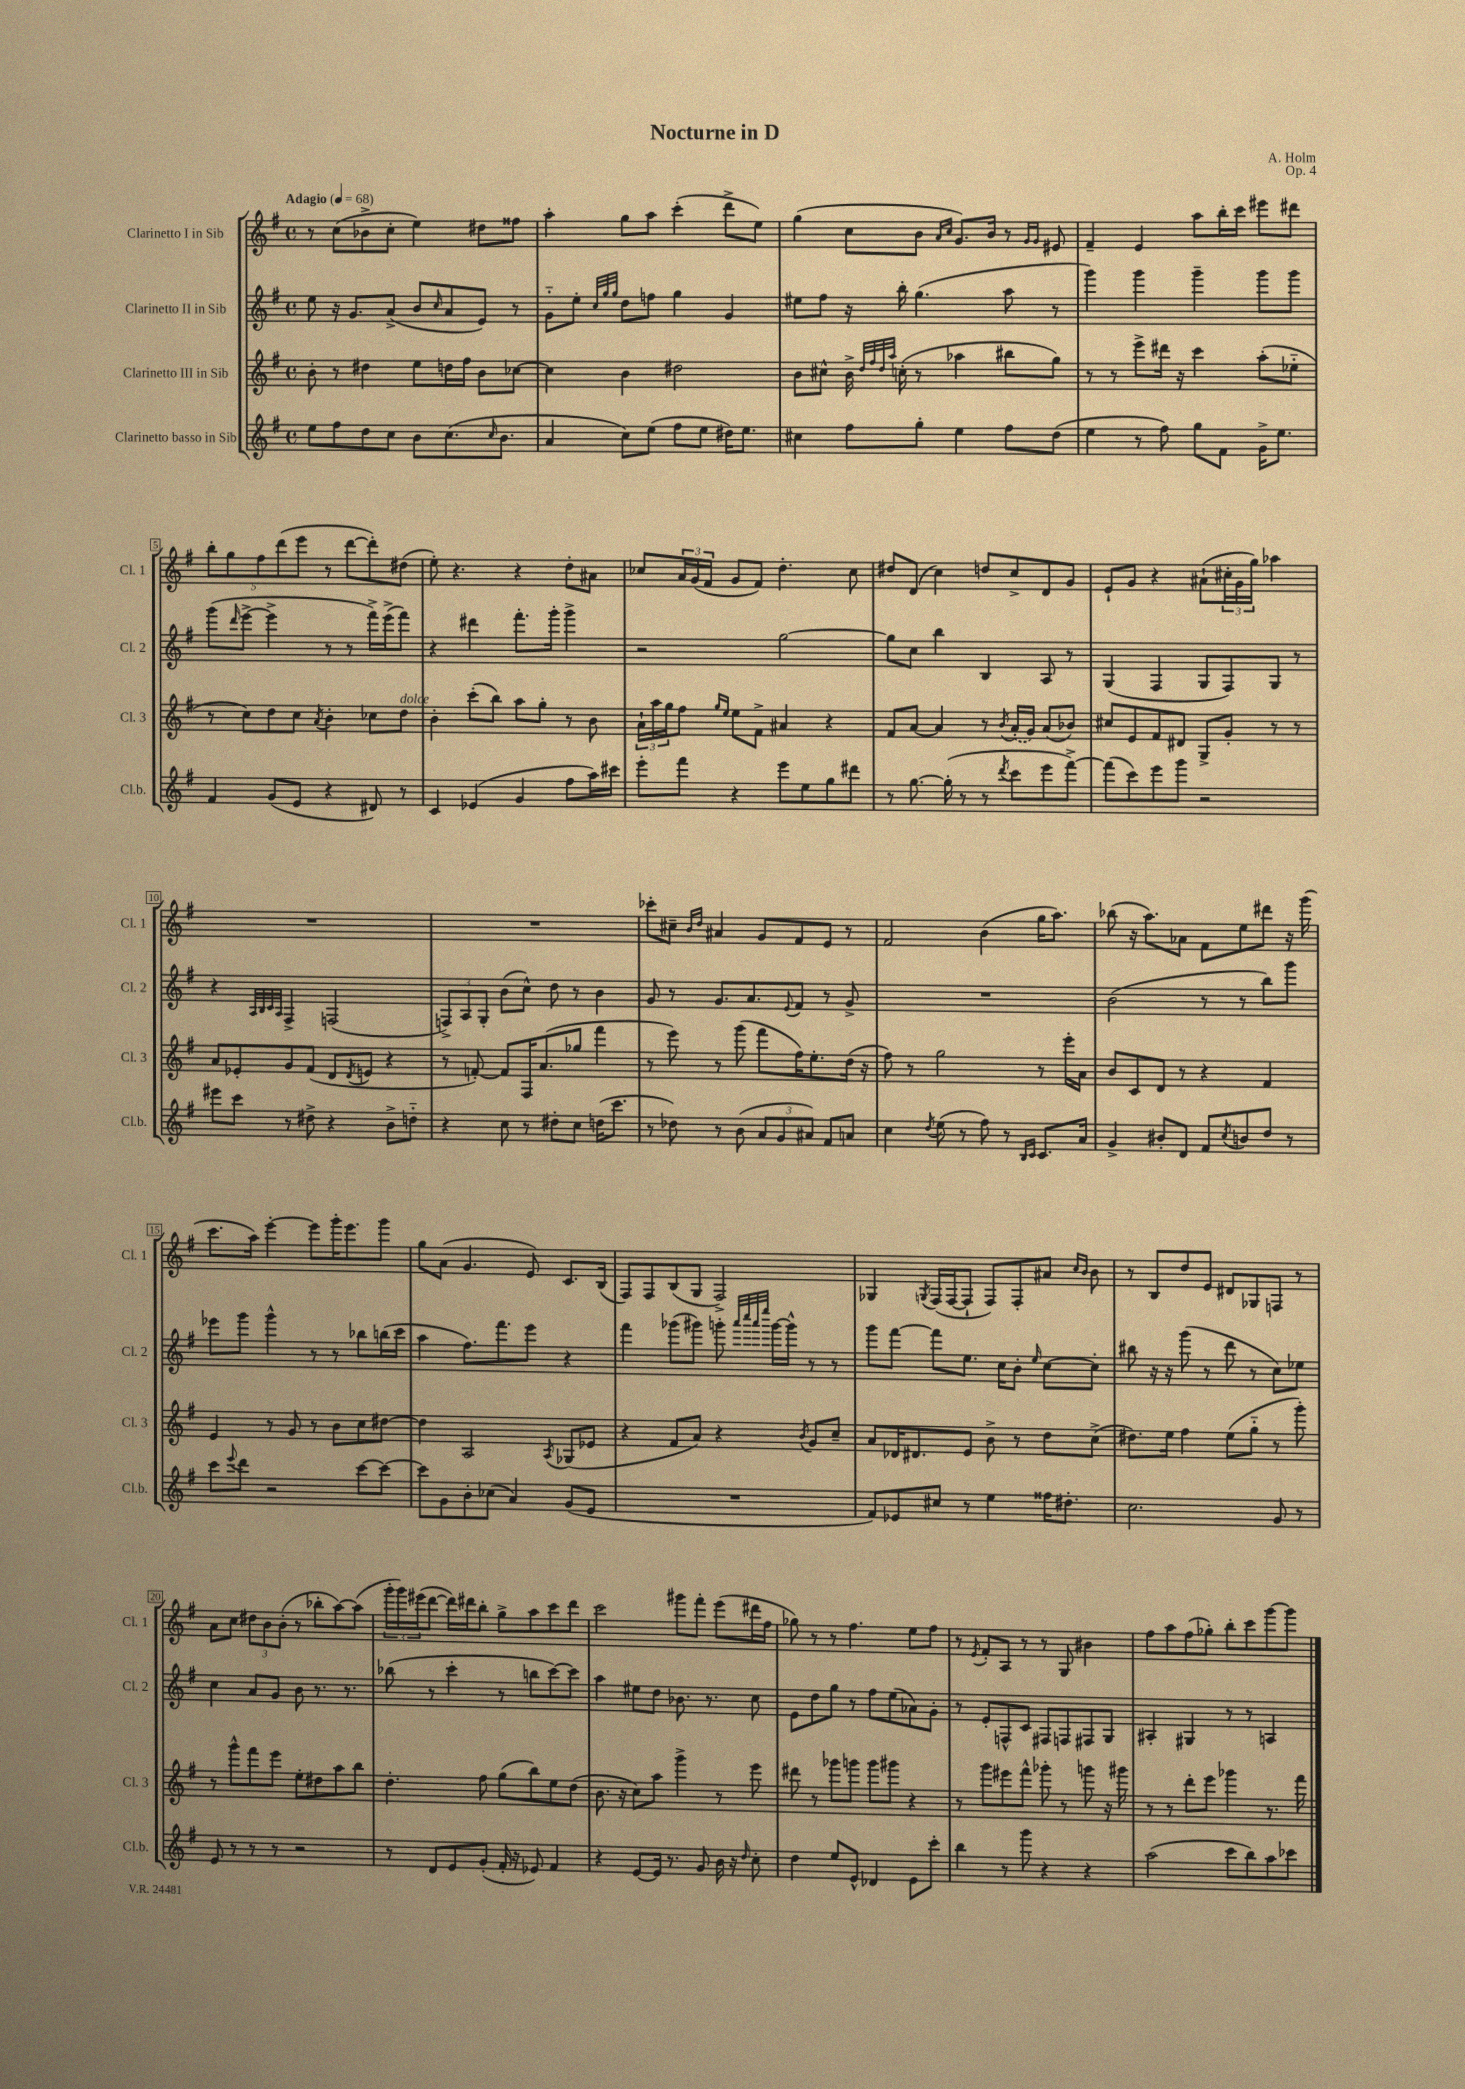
\header { title = "Nocturne in D" composer = "A. Holm" opus = "Op. 4" }
<<
\new StaffGroup <<
\new Staff = "s0" \with { instrumentName = "Clarinetto I in Sib" shortInstrumentName = "Cl. 1" } {
    \clef treble \key g \major \defaultTimeSignature \time 4/4 \tempo "Adagio" 4 = 68
    r8 c''8( bes'8-> c''8-. e''4) dis''8 fisis''8 |
    a''4-. g''8 a''8 c'''4-.( d'''8-> e''8) |
    g''4( c''8 b'8 \grace { a'16 c''16 } g'8.) b'16 r8 \grace { g'16 g'16 } eis'8 |
    fis'4-- e'4 a''8 b''16-. c'''16 eis'''8 dis'''8 |
    \tuplet 5/4 { b''8-. g''8 fis''8 d'''8( e'''8 } r8 d'''8~ d'''8-.) dis''8( |
    e''8-.) r4. r4 d''8-. ais'8 |
    ces''8 \tuplet 3/2 { a'16 g'16( fis'16 } g'8 fis'8) d''4.-. ces''8 |
    dis''8 d'8( c''4) d''8 c''8-> d'8 g'8 |
    e'8-! g'8 r4 ais'8-!( \tuplet 3/2 { cis''16-. g'16 g''16) } aes''4 |
    R1 |
    R1 |
    ces'''8-. cis''8-- \grace { b'16 d''16 } ais'4 g'8 fis'8 e'8 r8 |
    fis'2 b'4( g''16 a''8.) |
    bes''8( r16 a''8.) aes'8 fis'8 e''8 dis'''8 r16 g'''16( |
    c'''8. a''16) e'''4~-. e'''8 g'''16-. e'''8. g'''8 |
    g''8 a'8( g'4. e'8) c'8. b16( |
    fis8) fis8 b8( g8 fis2->) |
    ges4 \acciaccatura { g8 } fis16( fis16~ fis8-! fis8) fis8-. ais'8 \grace { c''16 b'16 } b'8 |
    r8 b8 d''8 e'8 dis'8 ges8 f8 r8 |
    a'8 c''8 \tuplet 3/2 { dis''8 b'8 b'8-.( } r8 bes''8-. a''8~) a''8( |
    \tuplet 3/2 { g'''16-. g'''16) eis'''16( } d'''8~ d'''16) dis'''16 b''8-. g''8-> a''8 c'''8 dis'''8 |
    c'''2 gis'''8 fis'''8-. e'''8( dis'''16 fis''16 |
    ges''8) r8 r8 fis''4. e''8 fis''8 |
    r8 \acciaccatura { e'8 } fis'8-. a8 r8 r8 g8 bis'4 |
    fis''8 a''8 fis''8( ges''8-.) b''8-. c'''8 g'''8~ g'''8 \bar "|." |
}
\new Staff = "s1" \with { instrumentName = "Clarinetto II in Sib" shortInstrumentName = "Cl. 2" } {
    \clef treble \key g \major \defaultTimeSignature \time 4/4
    e''8 r16 g'8. a'8->( b'8 \grace { c''16 } a'8 e'8) r8 |
    g'8-_ e''8-. \grace { c''32 g''32 g''32 } d''8 f''8 g''4 g'4 |
    eis''8 fis''8 r16 b''16-. g''4.( a''8 r8 |
    g'''4) g'''4 g'''4-- g'''8 g'''8 |
    g'''8( \grace { d'''16 } e'''8~-> e'''4-> r8 r8 fis'''16->) e'''16->( fis'''8) |
    r4 dis'''4 fis'''8.-. g'''16-. g'''4-> |
    r2 g''2~ |
    g''8 c''8 b''4 b4 a8 r8 |
    g4( fis4 g8 fis8) g8 r8 |
    r4 \grace { a32 b32 c'32 a32 } fis4-> f2( |
    \tuplet 3/2 { f8->) a8 g8-. } b'8( c''8-^) d''8 r8 b'4 |
    g'8 r8 g'8. a'8. \appoggiatura { e'8 } fis'8 r8 g'8-> |
    R1 |
    b'2( r8 r8 b''8) g'''8 |
    ees'''8 g'''8 g'''4-^ r8 r8 bes''8 b''16( c'''16 |
    a''4 fis''8.) fis'''8. e'''8 r4 |
    fis'''4 ges'''8( gis'''8) g'''8-. \grace { a'''32 c''''32 a'''32 e''''32 } g'''16~ g'''16-^ r8 r8 |
    g'''8 fis'''8~ fis'''8 e''8. c''16 b'8-. \grace { e''16 } c''8~ c''8-. |
    bis''8 r16 r16 g'''8( r8 d'''8 r8 c''8) ees''8 |
    c''4 a'8 g'8 b'8 r8. r8. |
    bes''8( r8 c'''4-. r8 b''8 c'''8~) c'''8 |
    a''4 eis''8 d''8 bes'8. r8. c''8 |
    e'8 d''8 g''8 r8 fis''8 e''8( aes'8) g'8-. |
    r8 e'8-. f8-^ c'8 fis8 f8 fis8 g8 |
    ais4-. gis4 r8 r8 a4 \bar "|." |
}
\new Staff = "s2" \with { instrumentName = "Clarinetto III in Sib" shortInstrumentName = "Cl. 3" } {
    \clef treble \key g \major \defaultTimeSignature \time 4/4
    b'8-. r8 dis''4 e''8 d''16 fis''16 b'8 ces''8~ |
    ces''4 b'4 dis''2 |
    b'8 cis''8-^ b'16-> \grace { d''32 fis''32 d''32 a''32 } c''16-.( r8 aes''4 bis''8 g''8) |
    r8 r8 e'''8-> dis'''16 r16 c'''4 a''8-.( ees''8-_ |
    r8 c''8) d''8 c''8 \acciaccatura { a'8 } b'4-. ces''8 d''8^\markup { \italic "dolce" } |
    b'4-. c'''8-.( b''8) a''8 g''8-. r8 b'8 |
    \tuplet 3/2 { a'16-! a''16 g''16 } fis''8 \grace { g''16 e''16 } e''8 fis'8-> ais'4 r4 |
    fis'8 a'8~ a'4 r8 \acciaccatura { b'8 } \once \slurDashed a'16-.( g'16) a'8( bes'8) |
    cis''8 e'8 fis'8 dis'8 g8-> g'8-. r8 r8 |
    a'8 ees'8-. g'8 fis'8( d'8 \acciaccatura { d'8 } e'8 r4 |
    r8 f'8~-.) f'8 fis16 a'8.( ges''8 fis'''4 |
    r8 e'''8) r8 g'''8( fis'''8 fis''16) e''8.-. d''16( r16 |
    fis''8) r8 g''2 r8 e'''16-. a'16 |
    b'8 c'8 d'8 r8 r4 fis'4 |
    e'4 r8 g'8 r8 b'8 c''8 dis''8~ |
    dis''4 a2 \acciaccatura { a8 } ges8( ees'8 |
    r4 fis'8 a'8) r4 \acciaccatura { b'8 } g'8 c''8-- |
    a'8 des'16 dis'8. e'8 b'8-> r8 d''8 c''8->( |
    dis''8.) e''16 fis''4 e''8( g''8-_ r8 g'''8-.) |
    r8 g'''8-^ fis'''8 e'''8 e''8-. dis''8 a''8 b''8 |
    d''4.-. fis''8 g''8( b''8) e''8 d''8( |
    b'8. r16 c''8) a''8 g'''4-> r8 e'''8 |
    dis'''8 r8 ges'''8 g'''8 g'''8 gis'''8 r4 |
    r8 g'''8 eis'''8 fis'''8-^ ges'''8-. r8 g'''8 r16 gis'''16 |
    r8 r8 d'''8-. e'''8 ges'''4 r8. fis'''16 \bar "|." |
}
\new Staff = "s3" \with { instrumentName = "Clarinetto basso in Sib" shortInstrumentName = "Cl.b." } {
    \clef treble \key g \major \defaultTimeSignature \time 4/4
    e''8 fis''8 d''8 c''8 b'8 c''8.( \grace { c''16 } b'8. |
    a'4 c''8) e''8( fis''8 e''8 dis''16) e''8. |
    cis''4 fis''8 g''8-. e''4 fis''8 d''8( |
    e''4 r8 fis''8) g''8 fis'8 g'16-> e''8. |
    fis'4 g'8( e'8 r4 dis'8) r8 |
    c'4 ees'4( g'4 fis''8 a''16) cis'''16 |
    e'''8-. fis'''8 r4 e'''8 e''8 g''8 dis'''8 |
    r8 g''8.~ g''16-.( r8 r8 \acciaccatura { d'''8 } c'''8 e'''8 fis'''8~->) |
    fis'''8( c'''8) e'''8 g'''8 r2 |
    eis'''8 c'''8 r8 dis''8-> r4 b'8-> d''8-_ |
    r4 c''8 r8 dis''8-. c''8 d''16( c'''8. |
    r8 des''8) r8 b'8( \tuplet 3/2 { a'8 g'8 ais'8) } fis'8 a'8 |
    c''4 \acciaccatura { d''8 } e''8( r8 fis''8) r8 \grace { b16 c'16 } c'8. a'16 |
    g'4-> bis'8-. d'8 fis'8 \acciaccatura { c''8 } b'8 d''8 r8 |
    c'''8 \appoggiatura { e'''8 } d'''8 r2 c'''8~ c'''8~ |
    c'''8 g'8 b'8-. ces''8( a'4) g'8( e'8 |
    R1 |
    fis'8) ees'8 cis''8 r8 e''4 fisis''16 dis''8.-. |
    c''2. g'8 r8 |
    e'8 r8 r8 r8 r2 |
    r8 d'8 e'8 g'8-.( fis'16-. r16 ees'8) fis'4 |
    r4 e'8~ e'16 r8. g'8 b'16 r16 \grace { d''16 } c''8-. |
    d''4 e''8 e'8-^ des'4 e'8 c'''8-. |
    b''4 r8 g'''8 r4 r4 |
    a''2( c'''8 b''8) a''8 ces'''8 \bar "|." |
}
>>
>>
\layout { \context { \Score \override BarNumber.stencil = #(make-stencil-boxer 0.1 0.3 ly:text-interface::print) } }
